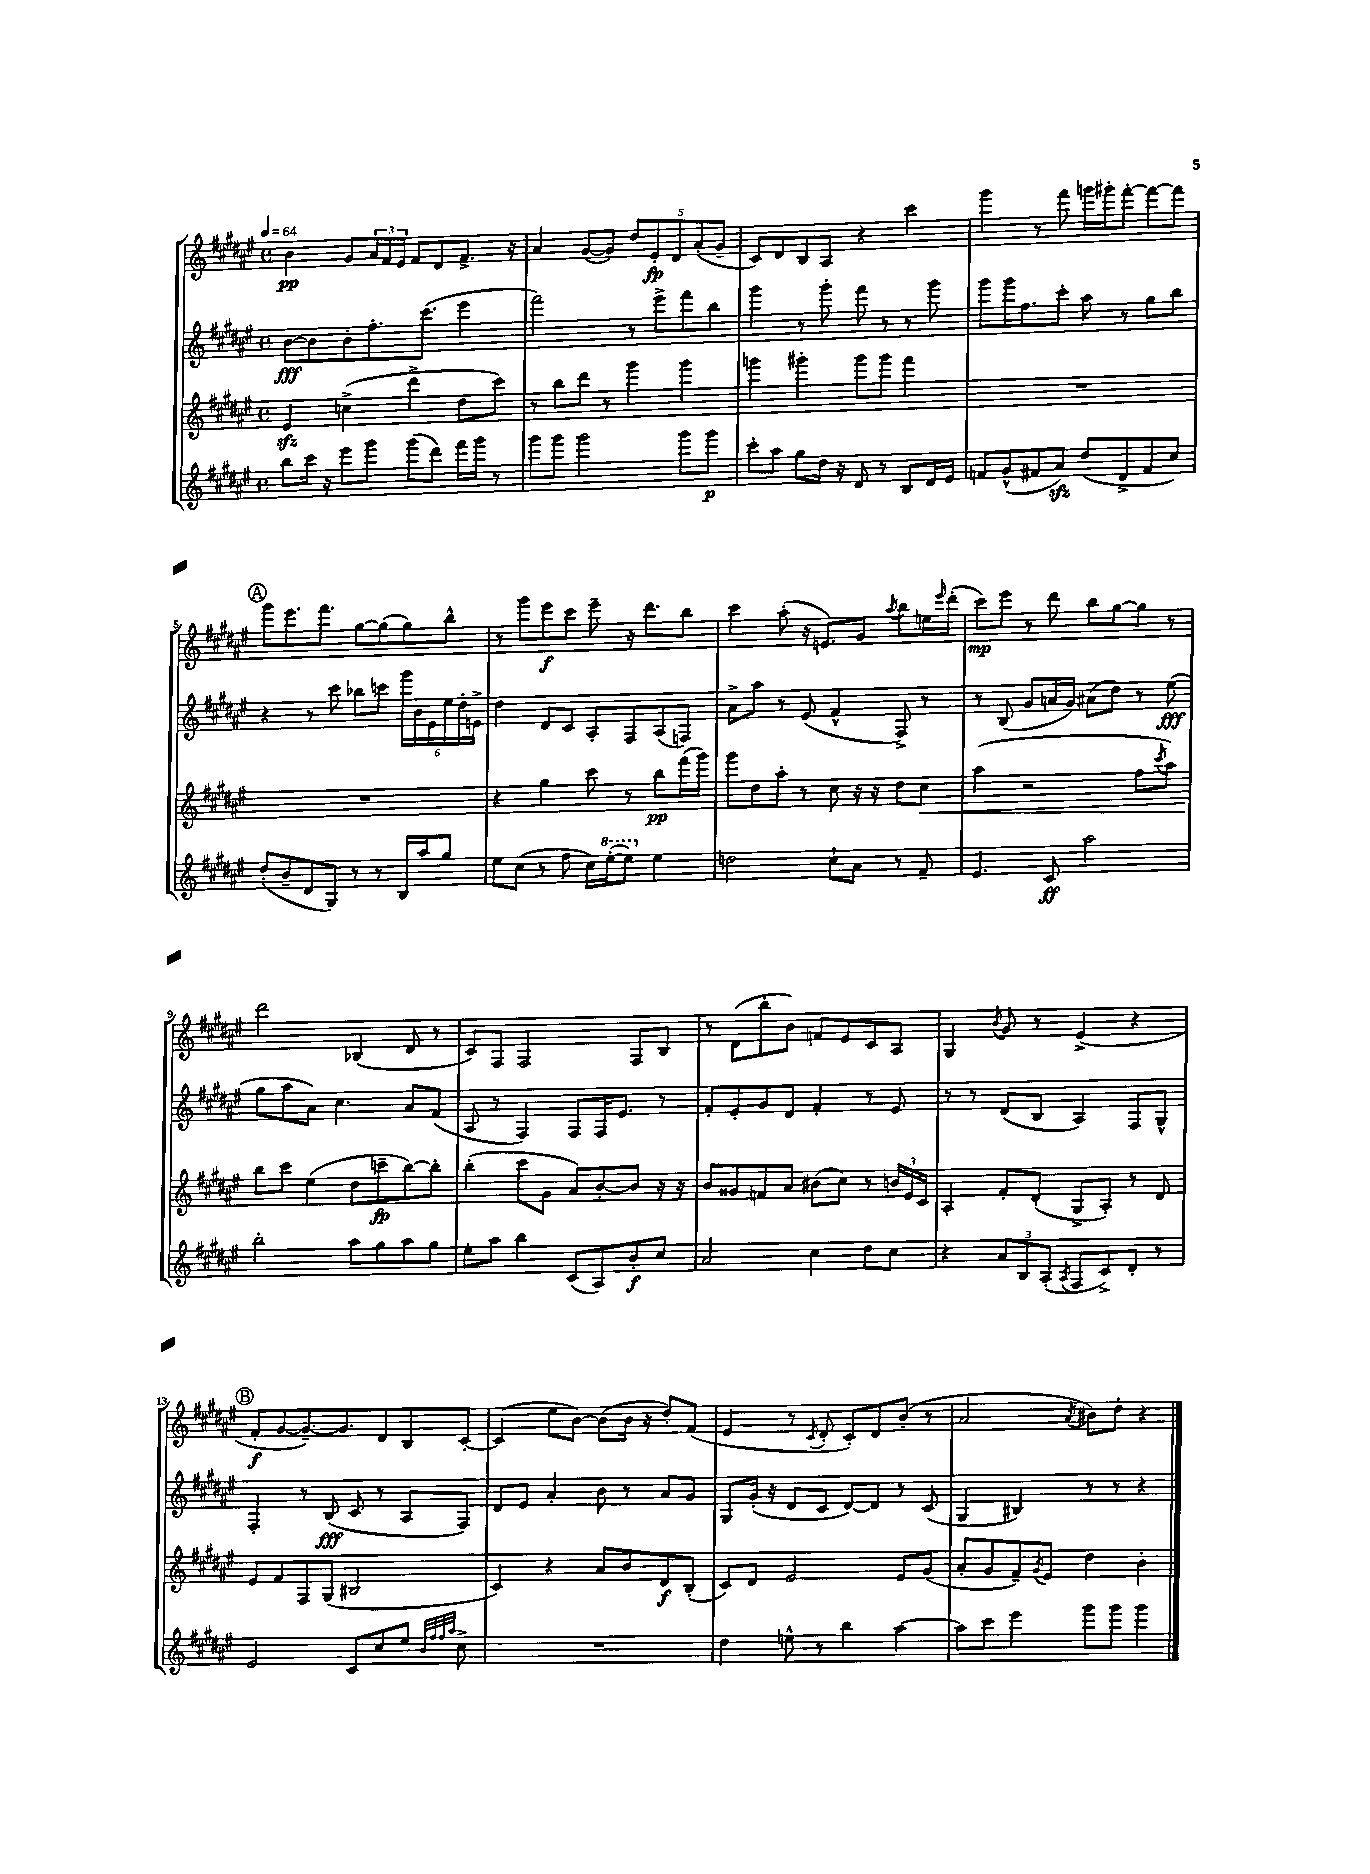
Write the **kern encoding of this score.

**kern	**kern	**kern	**kern
*staff4	*staff3	*staff2	*staff1
*clefG2	*clefG2	*clefG2	*clefG2
*k[f#c#g#d#a#e#]	*k[f#c#g#d#a#e#]	*k[f#c#g#d#a#e#]	*k[f#c#g#d#a#e#]
*M4/4	*M4/4	*M4/4	*M4/4
*met(c)	*met(c)	*met(c)	*met(c)
*MM64	*MM64	*MM64	*MM64
8bb	4e#	[8b	4b
16ccc#	.	8b]	.
16r	.	.	.
8eee#	(4cc^	8b'	8g#
8ggg#	.	8.ff#'	24a#
.	.	.	24f#
.	.	.	24e#
(8ggg#	4ddd#^	.	8f#
.	.	(8.ccc#	.
8ddd#)	.	.	8d#
16fff#	8dd#	4eee#	8.f#^
16ggg#	.	.	.
8r	8ccc#)	.	.
.	.	.	16r
=	=	=	=
8ggg#	8r	2fff#)	4a#
8ggg#	8bb	.	.
2ggg#	8ddd#	.	([8g#
.	8r	.	8g#])
.	4ggg#	8r	10dd#
.	.	.	10e#'
.	.	8eee#^	.
.	.	.	10d#
8ggg#	4ggg#	8fff#	.
.	.	.	(10a#'
8ggg#	.	8bb	.
.	.	.	10g#~
=	=	=	=
8ccc#'	4ggg	4ggg#	8c#)
8aa#	.	.	8d#
8gg#	4ggg#'	8r	8B
16dd#	.	8ggg#'	8A#
16r	.	.	.
8d#	8ggg#	8fff#	4r
8r	8ggg#	8r	.
8B	4fff#	8r	4ccc#
16d#	.	8ggg#	.
16e#	.	.	.
=	=	=	=
8f	1r	8ggg#	4ggg#
(8g#^^	.	16ggg#	.
.	.	8.ff#	.
8f#	.	.	8r
8a#)	.	8ccc#'	8fff#
(8dd#	.	8aa#	16ggg
.	.	.	16ggg#'
8d#^	.	8r	[8fff#'
8f#	.	8gg#	8fff#_
8cc#)	.	8bb	8fff#]
=	=	=	=
(8dd#'	1r	4r	8ggg#
8b~	.	.	8.eee#
8d#	.	8r	.
.	.	.	8.fff#
8G#)	.	8ccc#	.
8r	.	8bb-	[8gg#
8r	.	8ccc	(8gg#]
16B	.	24ggg#	8gg#)
.	.	24b	.
16aa#	.	.	.
.	.	24e#	.
8gg#	.	24ee#	8bb^^
.	.	24dd#'	.
.	.	24e^	.
=	=	=	=
8ee#	4r	4dd#	8r
(8cc#	.	.	8ggg#
8r	4gg#	8d#	8eee#
8ff#	.	8c#	8ccc#
16cc#)	8ccc#	8A#'	8eee#~
([16eee#'	.	.	.
8eee#])	8r	8F#	16r
.	.	.	8.ddd#
4ee#	8bb	(8A#	.
.	(16fff#	8F)	8bb
.	16ggg#)	.	.
=	=	=	=
2dd	8ggg#	8a#^	4ccc#
.	8dd#	8aa#	.
.	8aa#'	8r	(8aa#'
.	8r	(8e#	16r
.	.	.	8.e)
8cc#`	8cc#	4f#^^	.
8a#	16r	.	8g#
.	16r	.	.
.	.	.	8qaa#
8r	8dd#	8F#^)	8bb
8f#~	8cc#	8r	16ee
.	.	.	16qqeee#
.	.	.	(16ddd#'
=	=	=	=
4.e#	(4aa#	8r	8ccc#)
.	.	(8B	8eee#
.	2r	8g#	8r
8c#	.	16a	8ddd#
.	.	16g#)	.
2aa#	.	(8a#	8bb
.	.	8dd#)	[8gg#
.	8ff#	8r	8gg#]
.	8qccc#	.	.
.	8aa#)	(8ee#	8r
=	=	=	=
2bb'	8bb	8gg#	2ddd#
.	8ccc#	8aa#	.
.	(4ee#	8a#)	.
.	.	4.cc#	.
8aa#	8dd#	.	(4B-
8gg#	8ccc~	.	.
8aa#	[8bb)	8a#	8d#
8gg#	8bb']	(8f#	8r
=	=	=	=
8ee#'	(4bb'	8A#	8c#)
8aa#	.	8r	8F#
4bb	8ccc#	4F#)	2F#
.	8g#	.	.
(8c#	8a#)	8F#	.
8A#)	[8b'	16F#	.
.	.	8.e#	.
8b'	8b]	.	8F#
8cc#	16r	8r	8B
.	16r	.	.
=	=	=	=
2a#	8b	8f#'	8r
.	8g##	8e#'	(8d#
.	8f	8g#	8bb'
.	8a#	8d#	8b)
4cc#	(8b#	4f#'	8f
.	8cc#)	.	8e#
8dd#	8r	8r	8c#
8cc#	24b	8e#	8A#
.	24e#	.	.
.	24c#	.	.
=	=	=	=
4r	4A#'	8r	4G#
.	.	8r	.
.	.	.	8qb
12a#	8f#'	(8d#	8g#
12B	.	.	.
.	(8d#'	8B	8r
(12A#'	.	.	.
8qA#	.	.	.
8F#	8G#^	4A#)	(4e#^
8c#^)	8A#')	.	.
8d#'	8r	8F#	4r
8r	8d#	8G#^^	.
=	=	=	=
2e#	8e#	4F#'	8f#'
.	8f#	.	[8g#
.	8F#	8r	8.g#~_)
.	(8G#	(8B	.
.	.	.	8.g#]
8c#	2B#	8c#	.
8cc#	.	8r	8d#
8ee#	.	8A#	8B
32qqb	.	.	.
32qqff#	.	.	.
32qqff#	.	.	.
32qqaa#	.	.	.
8cc#^	.	8F#)	[8c#'
=	=	=	=
1r	4c#)	8d#	(4c#]
.	.	8e#	.
.	4r	4a#'	8ee#
.	.	.	[8b)
.	8a#	8b	(8b]
.	8b	8r	16b
.	.	.	16r
.	8d#	8a#	8dd#')
.	(8B'	8g#	(8f#
=	=	=	=
4dd#	8c#)	8G#	4e#
.	8d#	(16g#'	.
.	.	16r	.
8ee^^	2e#	8d#	8r
.	.	.	8qc#
8r	.	8c#	8d#'
4bb	.	[8d#)	8c#')
.	.	8d#]	8d#
[4aa#	8e#	8r	(8b'
.	(8g#	(8c#	8r
=	=	=	=
8aa#]	8a#'	4G#	2a#
8ccc#	8g#	.	.
4eee#	8f#~)	4B#)	.
.	8qg#	.	.
.	8e#	.	.
.	.	.	8qa#
8ggg#	4dd#	8r	8b#)
8ggg#	.	8r	8dd#'
4ggg#	4b'	4r	4r
==	==	==	==
*-	*-	*-	*-
